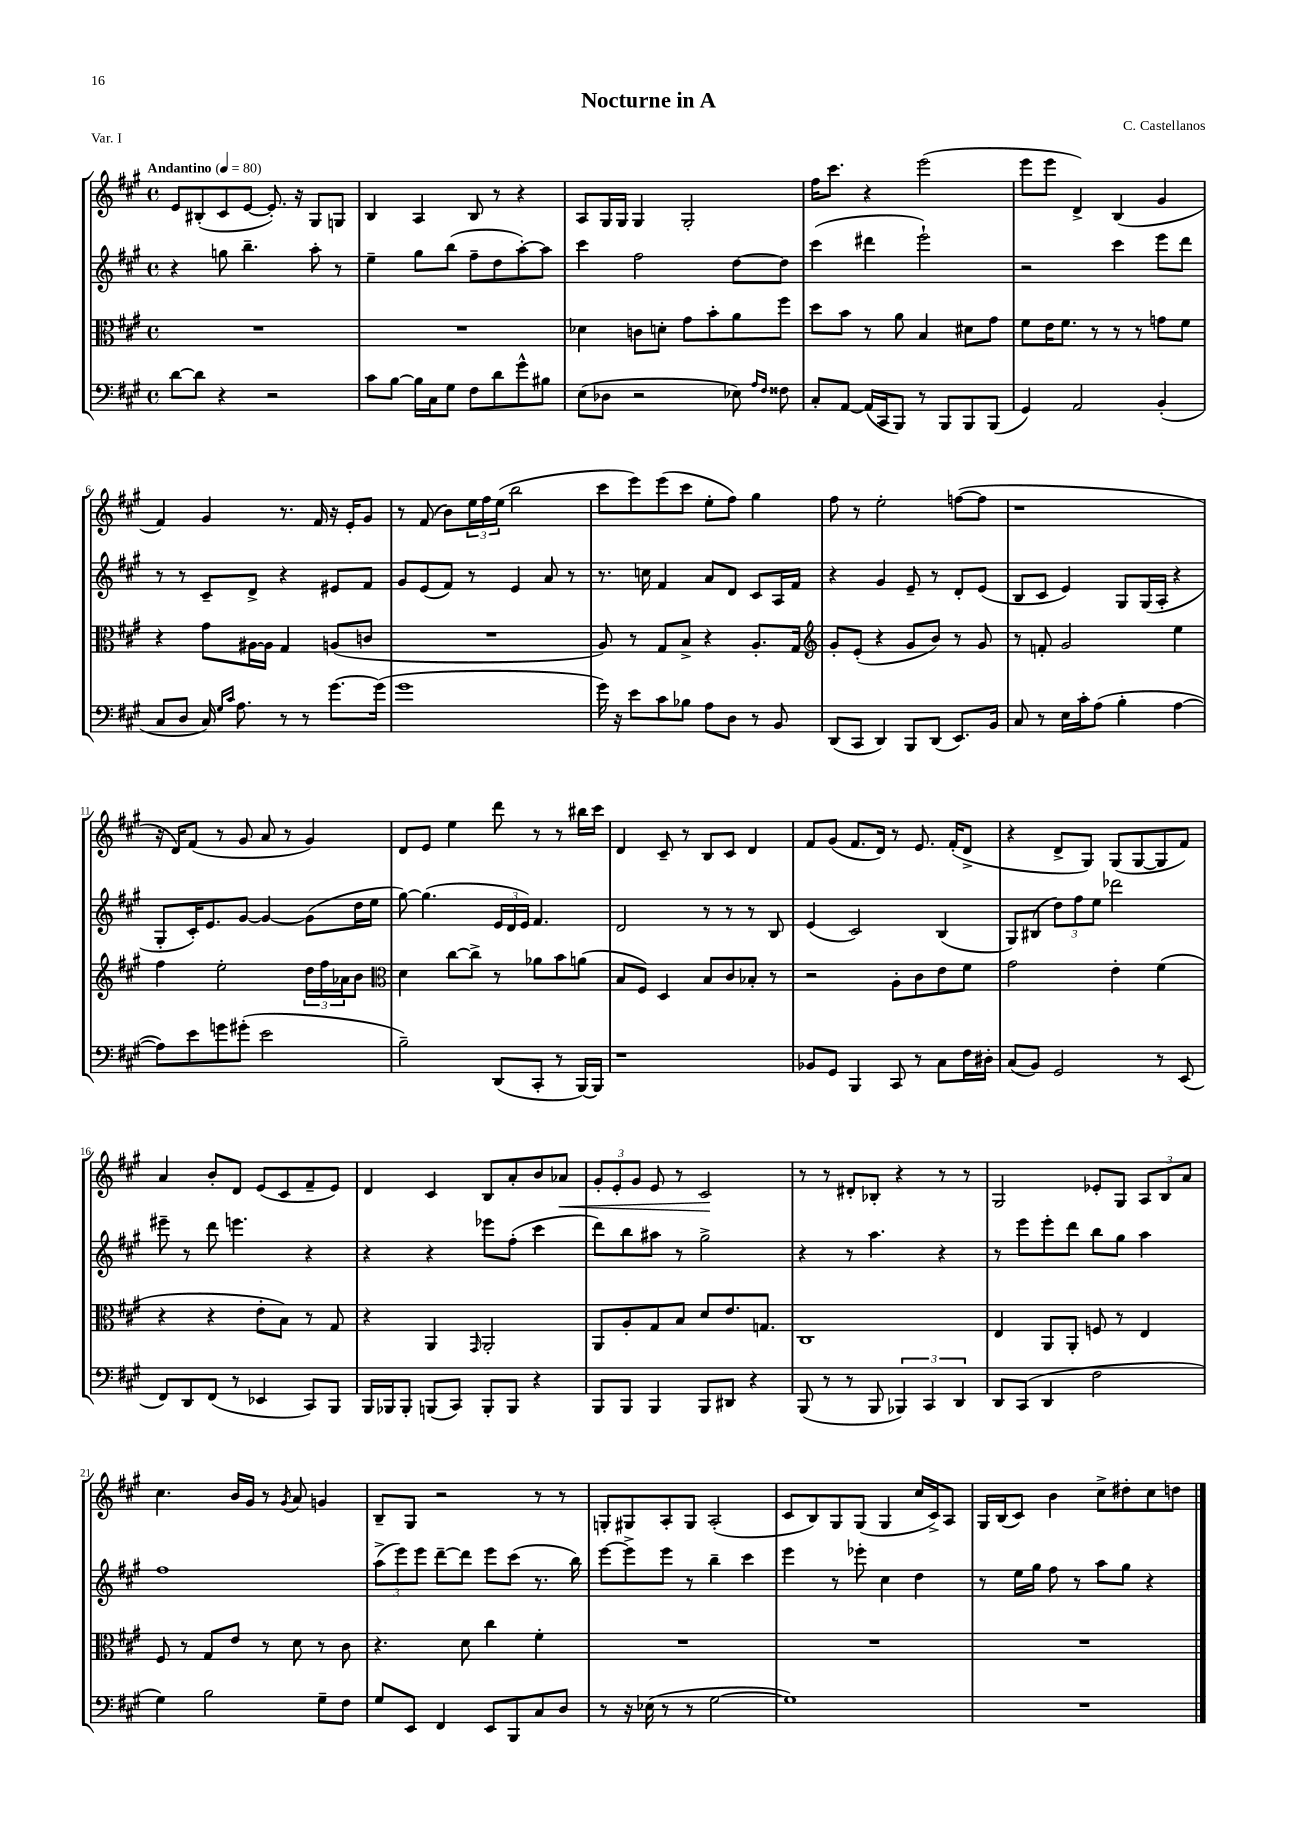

**kern	**kern	**kern	**kern
*staff4	*staff3	*staff2	*staff1
*clefF4	*clefC3	*clefG2	*clefG2
*k[f#c#g#]	*k[f#c#g#]	*k[f#c#g#]	*k[f#c#g#]
*M4/4	*M4/4	*M4/4	*M4/4
*met(c)	*met(c)	*met(c)	*met(c)
*MM80	*MM80	*MM80	*MM80
[8d	1r	4r	8e
8d]	.	.	(8B#'
4r	.	8gg	8c#
.	.	4.bb~	[8e
2r	.	.	8.e'])
.	.	.	16r
.	.	8aa'	8G#
.	.	8r	8G
=	=	=	=
8c#	1r	4ee~	4B
[8B	.	.	.
16B]	.	8gg#	4A
16C#	.	.	.
8G#	.	(8bb	.
8F#	.	8ff#~	8B
8d	.	8dd	8r
8g#^^	.	[8aa')	4r
8B#	.	8aa]	.
=	=	=	=
(8E	4d-	4ccc#	8A
8D-	.	.	16G#
.	.	.	16G#
2r	8c	2ff#	4G#
.	8d'	.	.
.	8g#	.	2G#'
.	8b'	.	.
8E-)	8a	[8dd	.
16qqA	.	.	.
16qqF#	.	.	.
8F##	8ff#	8dd]	.
=	=	=	=
8C#'	8dd	(4ccc#	16ff#
.	.	.	8.ccc#
[8AA	8b	.	.
(16AA]	8r	4ddd#	4r
16CC#	.	.	.
8BBB)	8a	.	.
8r	4B	2eee`)	(2eee
8BBB	.	.	.
8BBB	8d#	.	.
(8BBB	8g#	.	.
=	=	=	=
4GG#)	8f#	2r	8eee
.	16e	.	8eee
.	8.f#	.	.
2AA	.	.	4d^)
.	8r	.	.
.	8r	4ccc#	(4B
.	8r	.	.
(4BB'	8g	8eee	4g#
.	8f#	8ddd	.
=	=	=	=
8C#	4r	8r	4f#)
8D	.	8r	.
16C#)	8g#	8c#~	4g#
16qqG#	.	.	.
16qqc#	.	.	.
8.A	.	.	.
.	[16A#	8d^	.
.	16A#]	.	.
8r	4G#	4r	8.r
8r	.	.	.
.	.	.	16f#
[8.g#	(8A	8e#	16r
.	.	.	16e'
.	8c	8f#	8g#
(16g#]	.	.	.
=	=	=	=
1g#	1r	8g#	8r
.	.	(8e	(8f#
.	.	8f#)	8b)
.	.	8r	24ee
.	.	.	24ff#
.	.	.	(24ee
.	.	4e	2bb
.	.	8a	.
.	.	8r	.
=	=	=	=
16g#)	8A)	8.r	8ccc#
16r	.	.	.
8e	8r	.	8eee)
.	.	16cc	.
8c#	8G#	4f#	(8eee
8B-	8B^	.	8ccc#
8A	4r	8a	8ee'
8D	.	8d	8ff#)
8r	8.A'	8c#	4gg#
8BB	.	16A	.
.	16G#	16f#	.
=	=	=	=
*	*clefG2	*	*
(8DD	8g#'	4r	8ff#
8CC#	(8e'	.	8r
4DD)	4r	4g#	2ee'
8BBB	8g#	8e~	.
(8DD	8b)	8r	.
8.EE)	8r	8d'	([8ff
.	8g#	(8e	8ff]
16BB	.	.	.
=	=	=	=
8C#	8r	8B	1r
8r	8f'	8c#	.
16E	2g#	4e)	.
16c#'	.	.	.
(8A	.	.	.
4B'	.	8G#	.
.	.	(16G#	.
.	.	16A'	.
[4A	4ee	4r	.
=	=	=	=
8A])	4ff#	8G#'	16r
.	.	.	16d)
8e	.	16c#')	(8f#
.	.	8.e	.
8g	2ee'	.	8r
(8g#'	.	[8g#	8g#
2e	.	4g#_	8a
.	.	.	8r
.	24dd	(8g#]	4g#)
.	24ff#	.	.
.	24a-	.	.
.	8b	16dd	.
.	.	16ee	.
=	=	=	=
*	*clefC3	*	*
2B~)	4d	[8gg#)	8d
.	.	(4.gg#]	8e
.	[8cc#	.	4ee
.	8cc#^]	.	.
(8DD	8r	24e	8ddd
.	.	24d	.
.	.	24e)	.
8CC#'	8a-	4.f#	8r
8r	8b	.	8r
[16BBB)	(8a	.	16bb#
16BBB]	.	.	16ccc#
=	=	=	=
1r	8B	2d	4d
.	8F#)	.	.
.	4D	.	8c#~
.	.	.	8r
.	8B	8r	8B
.	8c#	8r	8c#
.	8B-'	8r	4d
.	8r	8B	.
=	=	=	=
8BB-	2r	(4e	8f#
8GG#	.	.	(8g#
4BBB	.	2c#)	8.f#
.	.	.	16d)
8CC#	8A'	.	8r
8r	8c#	.	8.e
8C#	8e	(4B	.
.	.	.	(16f#'
16F#	8f#	.	8d^
16D#'	.	.	.
=	=	=	=
(8C#	2g#	8G#)	4r
8BB)	.	(8B#	.
2GG#	.	12dd)	8d^
.	.	12ff#	.
.	.	.	8G#)
.	.	12ee	.
.	4e'	2ddd-	(8G#
.	.	.	[8G#
8r	(4f#	.	8G#]
(8EE	.	.	8f#)
=	=	=	=
8FF#)	4r	8eee#~	4a
8DD	.	8r	.
(8FF#	4r	8ddd	8b'
8r	.	4.eee	8d
4EE-	8e'	.	(8e
.	8B)	.	8c#
8CC#)	8r	4r	8f#~
8BBB	8G#	.	8e)
=	=	=	=
16BBB	4r	4r	4d
16BBB-	.	.	.
8BBB-'	.	.	.
(8BBB	4AA	4r	4c#
8CC#)	.	.	.
.	16qqGG#	.	.
8BBB'	2AA'	8eee-	8B
8BBB	.	(8ff#'	8a'
4r	.	4ccc#	8b
.	.	.	8a-
=	=	=	=
8BBB	8AA	8ddd)	12g#'
.	.	.	12e'
8BBB	8A'	8bb	.
.	.	.	12g#
4BBB	8G#	8aa#	8e
.	8B	8r	8r
8BBB	8d	2gg#^	2c#
8DD#	8.e	.	.
4r	.	.	.
.	8.G	.	.
=	=	=	=
(8BBB	1C#	4r	8r
8r	.	.	8r
8r	.	8r	8d#'
8BBB	.	4.aa	8B-'
6BBB-)	.	.	4r
6CC#	.	.	.
.	.	4r	8r
6DD	.	.	.
.	.	.	8r
=	=	=	=
8DD	4E	8r	2G#
(8CC#	.	8eee	.
4DD	8AA	8eee'	.
.	8AA'	8ddd	.
2F#	8F	8bb	8e-'
.	8r	8gg#	8G#
.	4E	4aa	12A
.	.	.	12B
.	.	.	12a
=	=	=	=
4G#)	8F#	1ff#	4.cc#
.	8r	.	.
2B	8G#	.	.
.	8e	.	16b
.	.	.	16g#
.	8r	.	8r
.	.	.	8qg#
.	8d	.	8a
8G#~	8r	.	4g
8F#	8c#	.	.
=	=	=	=
8G#	4.r	(12aa^	8B~
.	.	12eee)	.
8EE	.	.	8G#
.	.	12eee	.
4FF#	.	[8ddd~	2r
.	8d	8ddd]	.
8EE	4cc#	8eee	.
8BBB	.	(8ccc#	.
8C#	4f#'	8.r	8r
8D	.	.	8r
.	.	16bb)	.
=	=	=	=
8r	1r	[8eee	8G'
16r	.	8eee^]	8G#
(16E-	.	.	.
8r	.	8eee	8A'
8r	.	8r	8G#
[2G#	.	4bb~	(2A'
.	.	4ccc#	.
=	=	=	=
1G#])	1r	4eee	8c#
.	.	.	8B)
.	.	8r	8G#
.	.	8eee-'	(8G#
.	.	4cc#	4G#
.	.	4dd	16cc#
.	.	.	16c#^)
.	.	.	8A
=	=	=	=
1r	1r	8r	16G#
.	.	.	(16B
.	.	16ee	8c#)
.	.	16gg#	.
.	.	8ff#	4b
.	.	8r	.
.	.	8aa	8cc#^
.	.	8gg#	8dd#'
.	.	4r	8cc#
.	.	.	8dd
==	==	==	==
*-	*-	*-	*-
